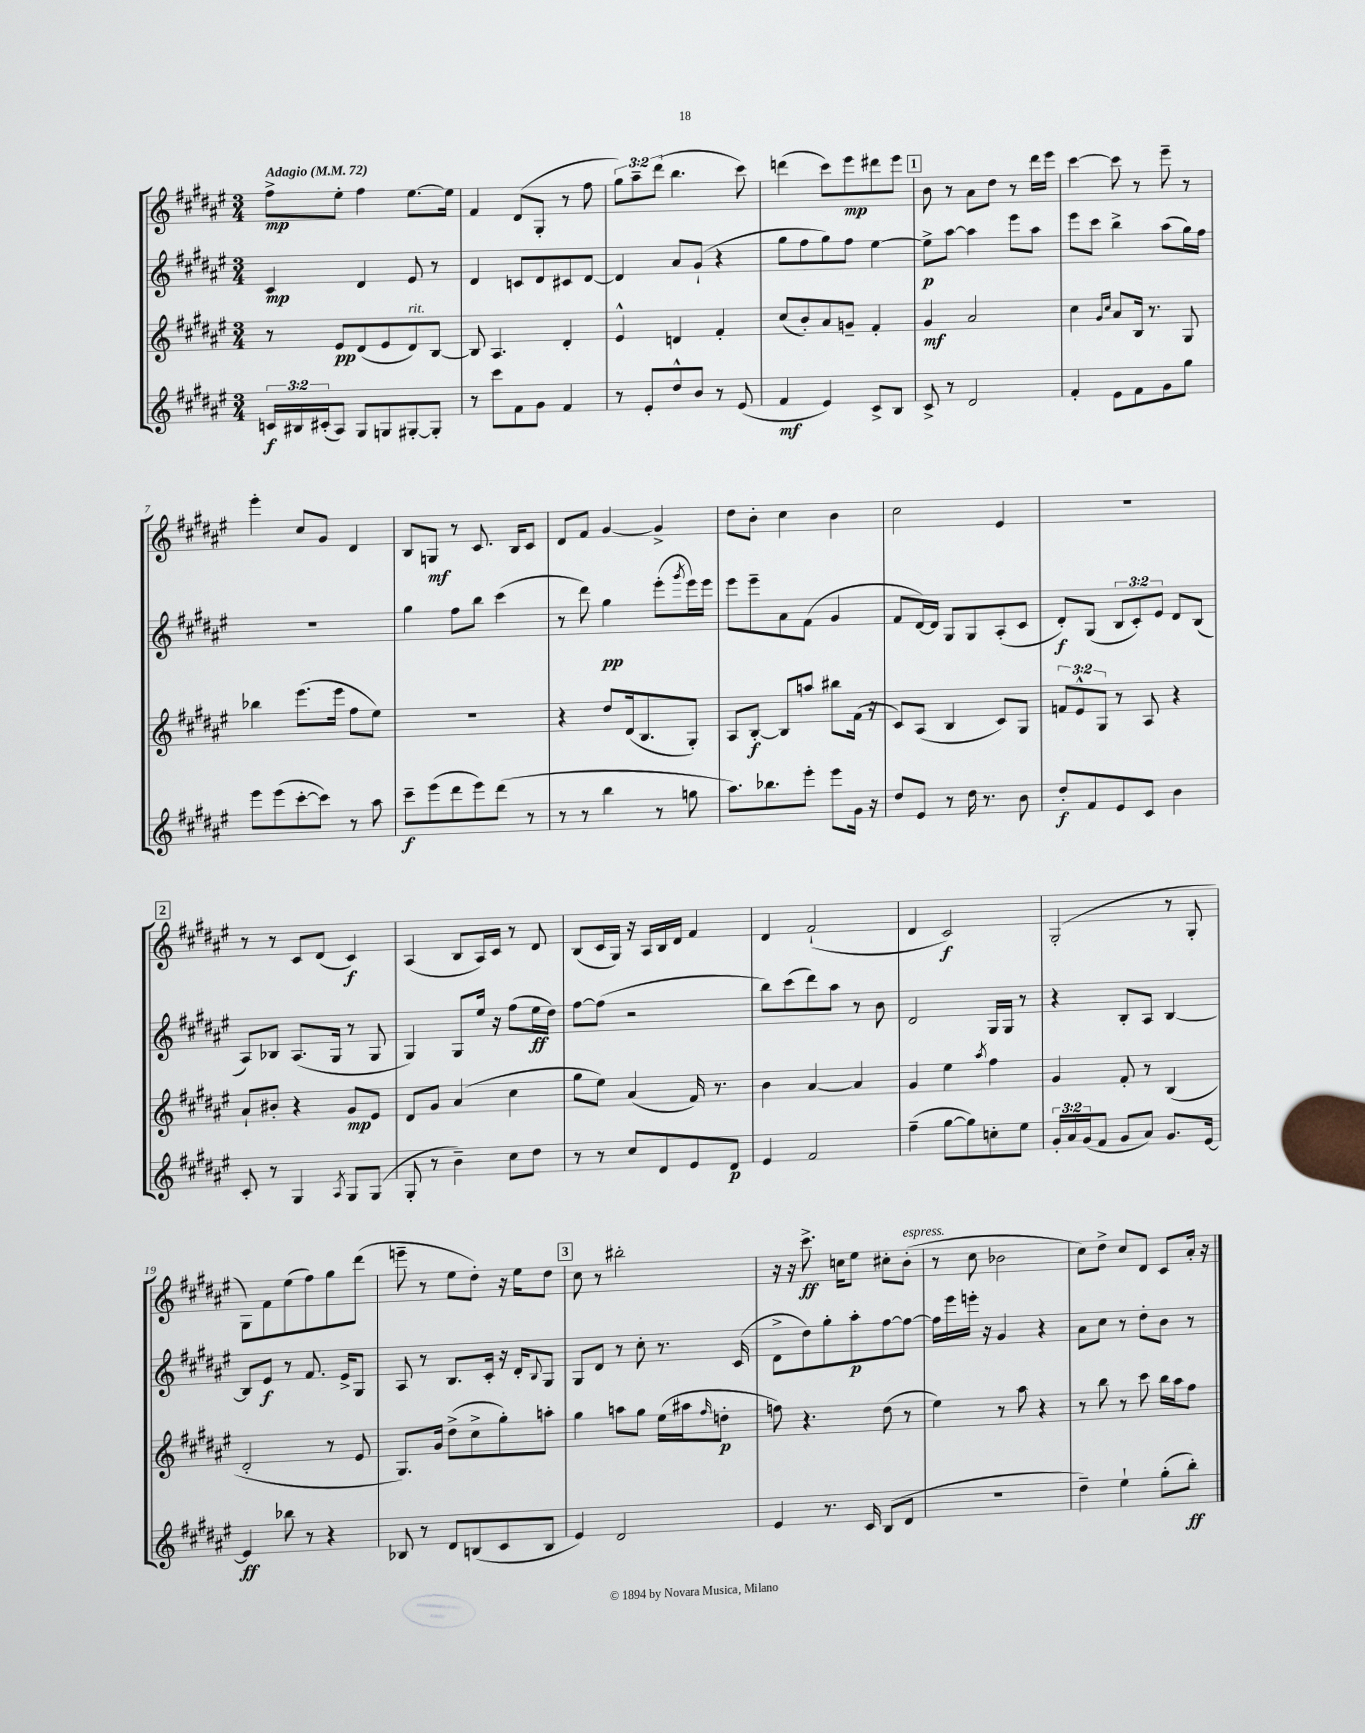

**kern	**dynam	**kern	**dynam	**kern	**dynam	**kern	**dynam
*part4	*part4	*part3	*part3	*part2	*part2	*part1	*part1
*staff4	*staff4	*staff3	*staff3	*staff2	*staff2	*staff1	*staff1
*clefG2	*	*clefG2	*	*clefG2	*	*clefG2	*
*k[f#c#g#d#a#e#]	*	*k[f#c#g#d#a#e#]	*	*k[f#c#g#d#a#e#]	*	*k[f#c#g#d#a#e#]	*
*M3/4	*	*M3/4	*	*M3/4	*	*M3/4	*
*MM72	*	*MM72	*	*MM72	*	*MM72	*
=1	=1	=1	=1	=1	=1	=1	=1
!	!	!	!	!	!	!LO:TX:a:B:t=Adagio	!
24cn/LL	f	8r	.	4c#/	mp	8ff#^\L	mp
24B#X/	.	.	.	.	.	.	.
(24c#X'/J	.	.	.	.	.	.	.
8A#/J)	.	8e#/L	pp	.	.	8ee#'\J	.
8G#/L	.	(8d#/	.	4d#/	.	4ff#\	.
8Gn/	.	8e#/	.	.	.	.	.
!	!	!LO:TX:a:i:t=rit.	!	!	!	!	!
[8G#X'/	.	8d#/)	.	8e#/	.	[8.ee#\L	.
8G#'/J]	.	[8B/J	.	8r	.	.	.
.	.	.	.	.	.	16ee#\Jk]	.
=2	=2	=2	=2	=2	=2	=2	=2
8r	.	8B/]	.	4d#/	.	4f#/	.
8ccc#\L	.	4.A#/	.	.	.	.	.
8f#\	.	.	.	8cn/L	.	(8d#/L	.
8g#\J	.	.	.	8d#/	.	8G#'/J	.
4f#/	.	4d#'/	.	8c#X/	.	8r	.
.	.	.	.	[8d#/J	.	8ff#\	.
=3	=3	=3	=3	=3	=3	=3	=3
8r	.	4e#^^/	.	4d#/]	.	12gg#\L)	.
.	.	.	.	.	.	12aa#~\	.
8e#'/L	.	.	.	.	.	.	.
.	.	.	.	.	.	(12ddd#\J	.
8dd#^^/	.	4dn/	.	8a#/L	.	4.bb\	.
8b/J	.	.	.	(8g#`/J	.	.	.
8r	.	4f#'/	.	4r	.	.	.
(8e#/	.	.	.	.	.	8ccc#\)	.
=4	=4	=4	=4	=4	=4	=4	=4
4f#/	mf	(8cc#/L	.	8gg#\L	.	(4dddn\	.
.	.	8b'/)	.	8ff#\	.	.	.
4e#/)	.	8a#/	.	8gg#\)	.	8ccc#\L)	.
.	.	8gn~/J	.	8ff#\J	.	8eee#\	mp
8c#^/L	.	4f#'/	.	[4ee#\	.	8ddd#X\	.
8B/J	.	.	.	.	.	8eee#\J	.
!!LO:REH:place=s1:t=1
=5	=5	=5	=5	=5	=5	=5	=5
8c#^/	.	4g#/	mf	8ee#^\L]	p	8b\	.
8r	.	.	.	[8aa#\J	.	8r	.
2d#/	.	2a#/	.	4aa#\]	.	8a#\L	.
.	.	.	.	.	.	8dd#\J	.
.	.	.	.	8eee#\L	.	8r	.
.	.	.	.	8aa#\J	.	16ddd#\LL	.
.	.	.	.	.	.	16eee#\JJ	.
=6	=6	=6	=6	=6	=6	=6	=6
4f#'/	.	4cc#\	.	8eee#\L	.	[4ccc#\	.
.	.	.	.	8ccc#\J	.	.	.
.	.	16qqg#/LL	.	.	.	.	.
.	.	16qqcc#/JJ	.	.	.	.	.
8e#\L	.	8a#/L	.	4bb^\	.	8ccc#\]	.
8f#\	.	16B/Jk	.	.	.	8r	.
.	.	8.r	.	.	.	.	.
8g#\	.	.	.	(8aa#\L	.	8eee#~\	.
8gg#\J	.	8G#/	.	16gg#\L)	.	8r	.
.	.	.	.	16ff#\JJ	.	.	.
!!LO:LB:g=z
=7	=7	=7	=7	=7	=7	=7	=7
8eee#\L	.	4bb-X\	.	2.r	.	4eee#'\	.
(8eee#\	.	.	.	.	.	.	.
[8ccc#'\	.	(8.eee#\L	.	.	.	8cc#/L	.
8ccc#\J])	.	.	.	.	.	8g#/J	.
.	.	16eee#\Jk	.	.	.	.	.
8r	.	8ff#\L	.	.	.	4d#/	.
8aa#\	.	8ee#\J)	.	.	.	.	.
=8	=8	=8	=8	=8	=8	=8	=8
8ccc#~\L	f	2.r	.	4gg#\	.	8B/L	.
(8eee#\	.	.	.	.	.	8Gn/J	mf
8ddd#\	.	.	.	8ff#\L	.	8r	.
8eee#\)	.	.	.	8bb\J	.	8.c#/	.
(8ddd#\J	.	.	.	(4ccc#\	.	.	.
.	.	.	.	.	.	16B/KL	.
8r	.	.	.	.	.	8c#/J	.
=9	=9	=9	=9	=9	=9	=9	=9
8r	.	4r	.	8r	.	8d#/L	.
8r	.	.	.	8ddd#\)	.	8f#/J	.
4bb\	.	8dd#/L	.	4gg#\	pp	[4g#/	.
.	.	(16d#/k	.	.	.	.	.
.	.	8.B/	.	.	.	.	.
8r	.	.	.	(8eee#'\L	.	4g#^/]	.
.	.	.	.	8qggg#/	.	.	.
8ggn\	.	8G#'/J)	.	16eee#\L)	.	.	.
.	.	.	.	16eee#\JJ	.	.	.
=10	=10	=10	=10	=10	=10	=10	=10
8.aa#\L)	.	8A#/L	.	8eee#\L	.	8dd#\L	.
.	.	[8B'/J	f	8eee#~\	.	8b'\J	.
8.bb-X\	.	.	.	.	.	.	.
.	.	8B/L]	.	8a#\	.	4cc#\	.
8eee#'\J	.	8aan/J	.	(8f#\J	.	.	.
8eee#\L	.	8bb#X\L	.	4g#/	.	4b\	.
16g#\Jk	.	(16f#\Jk	.	.	.	.	.
16r	.	16r	.	.	.	.	.
=11	=11	=11	=11	=11	=11	=11	=11
8dd#/L	.	8c#/L)	.	8f#/L	.	2cc#\	.
8e#/J	.	(8A#/J	.	[16d#/L)	.	.	.
.	.	.	.	16d#/JJ]	.	.	.
8r	.	4B/	.	8G#/L	.	.	.
16dd#\	.	.	.	8G#/	.	.	.
8.r	.	.	.	.	.	.	.
.	.	8c#/L)	.	(8A#'/	.	4e#/	.
8b\	.	8G#/J	.	8c#/J	.	.	.
=12	=12	=12	=12	=12	=12	=12	=12
8dd#'/L	f	12fn/L	.	8d#'/L)	f	2.r	.
.	.	12e#^^/	.	.	.	.	.
8f#/	.	.	.	(8G#/J	.	.	.
.	.	12G#/J	.	.	.	.	.
8e#/	.	8r	.	12B/L	.	.	.
.	.	.	.	12c#'/)	.	.	.
8c#/J	.	8A#/	.	.	.	.	.
.	.	.	.	12e#/J	.	.	.
4b\	.	4r	.	8d#/L	.	.	.
.	.	.	.	(8B/J	.	.	.
!!LO:LB:g=z
!!LO:REH:place=s1:t=2
=13	=13	=13	=13	=13	=13	=13	=13
8c#'/	.	8a#`/L	.	8A#/L)	.	8r	.
8r	.	8b#X'/J	.	8B-X/J	.	8r	.
4G#/	.	4r	.	(8.A#/L	.	8c#/L	.
.	.	.	.	.	.	(8d#/J	.
.	.	.	.	16G#/Jk	.	.	.
8qA#/	.	.	.	.	.	.	.
8G#/L	.	8g#/L	mp	8r	.	4c#/)	f
(8G#/J	.	8e#/J	.	8G#/	.	.	.
=14	=14	=14	=14	=14	=14	=14	=14
8G#'/	.	8d#/L	.	4G#/)	.	(4A#/	.
8r	.	8g#/J	.	.	.	.	.
4b~\)	.	(4a#/	.	8G#/L	.	8B/L	.
.	.	.	.	16ee#/Jk	.	16A#/L)	.
.	.	.	.	16r	.	16c#/JJ	.
8cc#\L	.	4cc#\	.	(8ff#\L	.	8r	.
8dd#\J	.	.	.	16ee#\L	ff	8d#/	.
.	.	.	.	16dd#\JJ)	.	.	.
=15	=15	=15	=15	=15	=15	=15	=15
8r	.	8gg#\L	.	[8ff#\L	.	(8B/L	.
8r	.	8ee#\J)	.	(8ff#\J]	.	16c#/L	.
.	.	.	.	.	.	16G#/JJ)	.
8cc#/L	.	(4a#/	.	2r	.	16r	.
.	.	.	.	.	.	16A#/LL	.
8d#/	.	.	.	.	.	16B/	.
.	.	.	.	.	.	16d#/JJ	.
8e#/	.	16f#/)	.	.	.	4f#/	.
.	.	8.r	.	.	.	.	.
8d#/J	p	.	.	.	.	.	.
=16	=16	=16	=16	=16	=16	=16	=16
4e#/	.	4b\	.	8bb\L)	.	4d#/	.
.	.	.	.	(8ccc#\	.	.	.
2f#/	.	[4a#/	.	8ddd#\)	.	(2f#`/	.
.	.	.	.	8aa#\J	.	.	.
.	.	4a#/]	.	8r	.	.	.
.	.	.	.	8b\	.	.	.
=17	=17	=17	=17	=17	=17	=17	=17
(4ff#~\	.	4g#/	.	2d#/	.	4d#/	.
[8gg#\L	.	4ee#\	.	.	.	2c#/)	f
8gg#\])	.	.	.	.	.	.	.
.	.	8qaa#/	.	.	.	.	.
8ccn'\	.	4ff#\	.	16G#/LL	.	.	.
.	.	.	.	16G#/JJ	.	.	.
8ee#\J	.	.	.	8r	.	.	.
=18	=18	=18	=18	=18	=18	=18	=18
24g#'/LL	.	4g#/	.	4r	.	(2G#'/	.
24a#/	.	.	.	.	.	.	.
(24g#/J	.	.	.	.	.	.	.
8f#/J	.	.	.	.	.	.	.
8g#/L	.	8f#'/	.	8B'/L	.	.	.
8a#/J)	.	8r	.	8A#/J	.	.	.
8.g#/L	.	(4B/	.	[4B/	.	8r	.
.	.	.	.	.	.	8G#'/	.
[16e#/Jk	.	.	.	.	.	.	.
!!LO:LB:g=z
=19	=19	=19	=19	=19	=19	=19	=19
4e#/]	ff	2d#'/	.	8B/L]	.	8G#\L)	.
.	.	.	.	8e#/J	f	8f#\	.
8bb-X\	.	.	.	8r	.	(8ee#\	.
8r	.	.	.	8.f#/	.	8ff#\)	.
4r	.	8r	.	.	.	8gg#\	.
.	.	.	.	16e#^/KL	.	.	.
.	.	8e#/	.	8G#/J	.	(8ddd#\J	.
=20	=20	=20	=20	=20	=20	=20	=20
8B-X/	.	8.G#/L)	.	8A#/	.	8eeen~\	.
8r	.	.	.	8r	.	8r	.
.	.	16g#/Jk	.	.	.	.	.
8d#/L	.	(8dd#^\L	.	8.B/L	.	8ee#\L	.
(8Bn/	.	8cc#^\	.	.	.	8dd#'\J)	.
.	.	.	.	16c#'/Jk	.	.	.
8c#/	.	8gg#'\)	.	16r	.	16r	.
.	.	.	.	16d#'/KL	.	16ee#\KL	.
.	.	.	.	8qqB/	.	.	.
8B/J	.	8aan'\J	.	8G#/J	.	8dd#\J	.
!!LO:REH:place=s1:t=3
=21	=21	=21	=21	=21	=21	=21	=21
4e#/)	.	4gg#\	.	8G#/L	.	8cc#\	.
.	.	.	.	8d#/J	.	8r	.
2d#/	.	8aan\L	.	8r	.	2bb#X'\	.
.	.	8gg#\J	.	8cc#'\	.	.	.
.	.	(16ee#\LL	.	8.r	.	.	.
.	.	16aa#X\J	.	.	.	.	.
.	.	16qqff#/	.	.	.	.	.
.	.	8ddn'\J	p	.	.	.	.
.	.	.	.	(16c#/	.	.	.
=22	=22	=22	=22	=22	=22	=22	=22
4e#/	.	8ffn\)	.	8d#^\L	.	16r	.
.	.	.	.	.	.	16r	.
.	.	4.r	.	8dd#\)	.	8.ccc#^\	ff
8.r	.	.	.	8gg#'\	.	.	.
.	.	.	.	.	.	16ccn\KL	.
.	.	.	.	8aa#'\	p	8ee#\J	.
16c#/	.	.	.	.	.	.	.
(8B/L	.	(8dd#\	.	[8ff#\	.	8cc#X'\L	.
!	!	!	!	!	!	!LO:TX:a:i:t=espress.	!
8d#/J	.	8r	.	8ff#\J_	.	(8b'\J	.
=23	=23	=23	=23	=23	=23	=23	=23
2.r	.	4ee#\)	.	16ff#\LL]	.	8r	.
.	.	.	.	16eee#\	.	.	.
.	.	.	.	16eeen'\JJ	.	8cc#\	.
.	.	.	.	16r	.	.	.
.	.	8r	.	4g#/	.	2b-X\	.
.	.	8aa#\	.	.	.	.	.
.	.	4r	.	4r	.	.	.
=24	=24	=24	=24	=24	=24	=24	=24
4dd#~\)	.	8r	.	8a#\L	.	8cc#\L)	.
.	.	8bb\	.	8cc#\J	.	8dd#^\J	.
4ee#`\	.	8r	.	8r	.	8cc#/L	.
.	.	8ccc#\	.	8dd#'\L	.	8d#/J	.
(8gg#'\L	.	16bb\LL	.	8b\J	.	8c#/L	.
.	.	16aa#\J	.	.	.	.	.
8bb'\J)	ff	8ff#\J	.	8r	.	16a#'/Jk	.
.	.	.	.	.	.	16r	.
==	==	==	==	==	==	==	==
*-	*-	*-	*-	*-	*-	*-	*-
